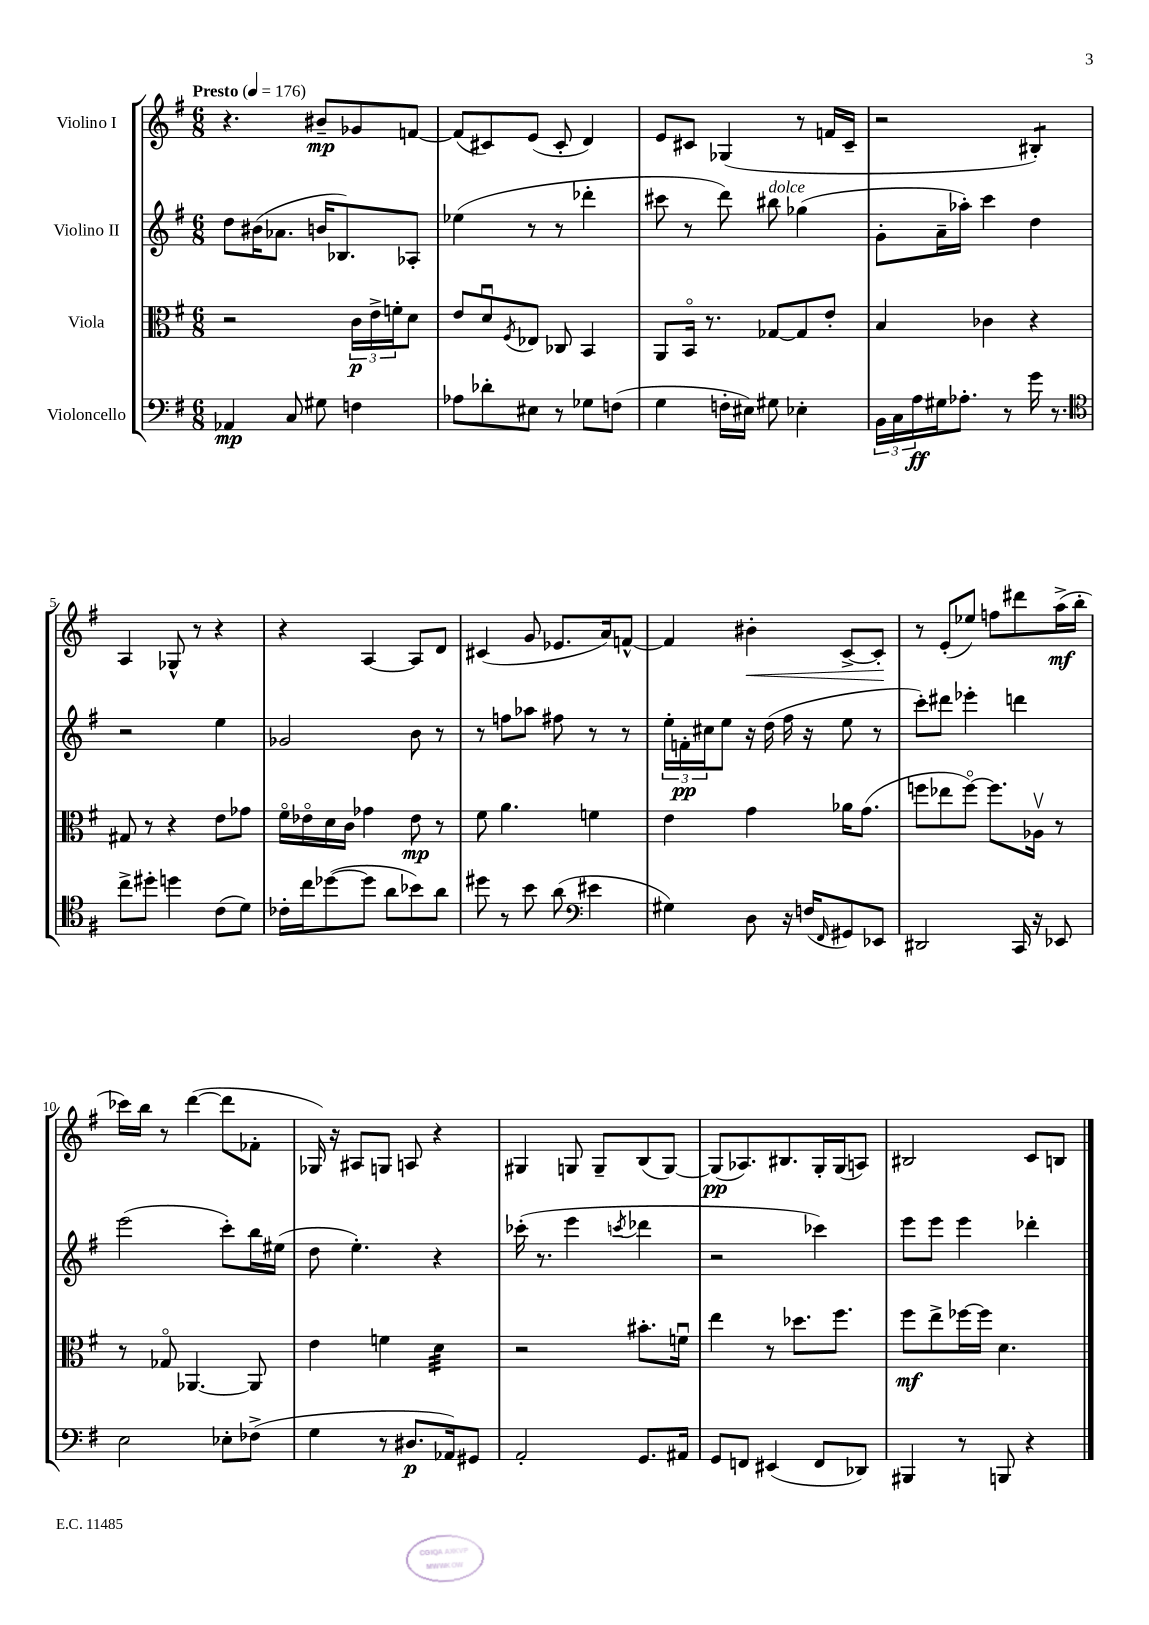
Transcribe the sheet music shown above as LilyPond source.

<<
\new StaffGroup <<
\new Staff = "s0" \with { instrumentName = "Violino I" } {
    \clef treble \key g \major \numericTimeSignature \time 6/8 \tempo "Presto" 4 = 176
    r4. bis'8--\mp ges'8 f'8~ |
    f'8( cis'8) e'8( cis'8-. d'4) |
    e'8 cis'8 ges4( r8 f'16 cis'16-- |
    r2 bis4:8-.) |
    a4 ges8-^ r8 r4 |
    r4 a4~ a8 d'8 |
    cis'4( g'8 ees'8. a'16) f'8~-^ |
    f'4 bis'4-.\< c'8~-> c'8-.\! |
    r8 e'8-.( ees''8) f''8 dis'''8 a''16->\mf( b''16-. |
    ces'''16) b''16 r8 d'''4~( d'''8 fes'8-. |
    ges16) r16 ais8 g8 a8 r4 |
    gis4 g8 g8-- b8( g8~) |
    g8\pp( aes8.) bis8. g16-. g16( a8) |
    bis2 c'8 b8 \bar "|." |
}
\new Staff = "s1" \with { instrumentName = "Violino II" } {
    \clef treble \key g \major \numericTimeSignature \time 6/8
    d''8 bis'16( aes'8. b'16 bes8.) aes8-. |
    ees''4( r8 r8 des'''4-. |
    cis'''8 r8 d'''8) bis''8^\markup { \italic "dolce" } ges''4( |
    g'8-. a'16-- aes''16-.) c'''4 d''4 |
    r2 e''4 |
    ges'2 b'8 r8 |
    r8 f''8 aes''8 fis''8 r8 r8 |
    \tuplet 3/2 { e''16-. f'16-.\pp cis''16 } e''8 r16 d''16( fis''16 r16 e''8 r8 |
    c'''8-.) dis'''8 ees'''4-. d'''4 |
    e'''2( c'''8-.) b''16 eis''16( |
    d''8 e''4.-.) r4 |
    ces'''16-.( r8. e'''4 \acciaccatura { c'''8 } des'''4 |
    r2 ces'''4) |
    e'''8 e'''8 e'''4 des'''4-. \bar "|." |
}
\new Staff = "s2" \with { instrumentName = "Viola" } {
    \clef alto \key g \major \numericTimeSignature \time 6/8
    r2 \tuplet 3/2 { c'16\p e'16-> f'16-. } d'8 |
    e'8 d'8\downbow \acciaccatura { fis8 } ees8 ces8 b,4 |
    a,8 b,16\flageolet r8. ges8~ ges8 e'8-. |
    b4 ces'4 r4 |
    gis8 r8 r4 e'8 ges'8 |
    fis'16\flageolet ees'16\flageolet d'16 c'16 ges'4 ees'8\mp r8 |
    fis'8 a'4. f'4 |
    e'4 g'4 aes'16 g'8.( |
    f''8 ees''8 f''8~\flageolet) f''8. aes16\upbow r8 |
    r8 ges8\flageolet aes,4.~ aes,8 |
    e'4 f'4 d'4:32 |
    r2 bis'8.-. f'16\downbow |
    e''4 r8 des''8. fis''8. |
    fis''8\mf e''8-> fes''16~ fes''16 d'4. \bar "|." |
}
\new Staff = "s3" \with { instrumentName = "Violoncello" } {
    \clef bass \key g \major \numericTimeSignature \time 6/8
    aes,4\mp c8 gis8 f4 |
    aes8 des'8-. eis8 r8 ges8 f8( |
    g4 f16-. eis16) gis8 ees4-. |
    \tuplet 3/2 { b,16 c16 a16\ff } gis16 aes8.-. r8 g'16 r8. |
    \clef tenor c''8-> dis''8-. d''4 c'8( d'8) |
    ces'16-. c''16 des''8~( des''8 a'8 bes'8) a'8 |
    dis''8 r8 b'8 a'8( \clef bass eis'4 |
    gis4) d8 r16 f16( \grace { fis,16 } gis,8) ees,8 |
    dis,2 c,16 r16 ees,8 |
    e2 ees8-. fes8->( |
    g4 r8 dis8.\p aes,16) gis,8 |
    a,2-. g,8. ais,16 |
    g,8 f,8 eis,4( f,8 des,8) |
    bis,,4 r8 b,,8 r4 \bar "|." |
}
>>
>>
